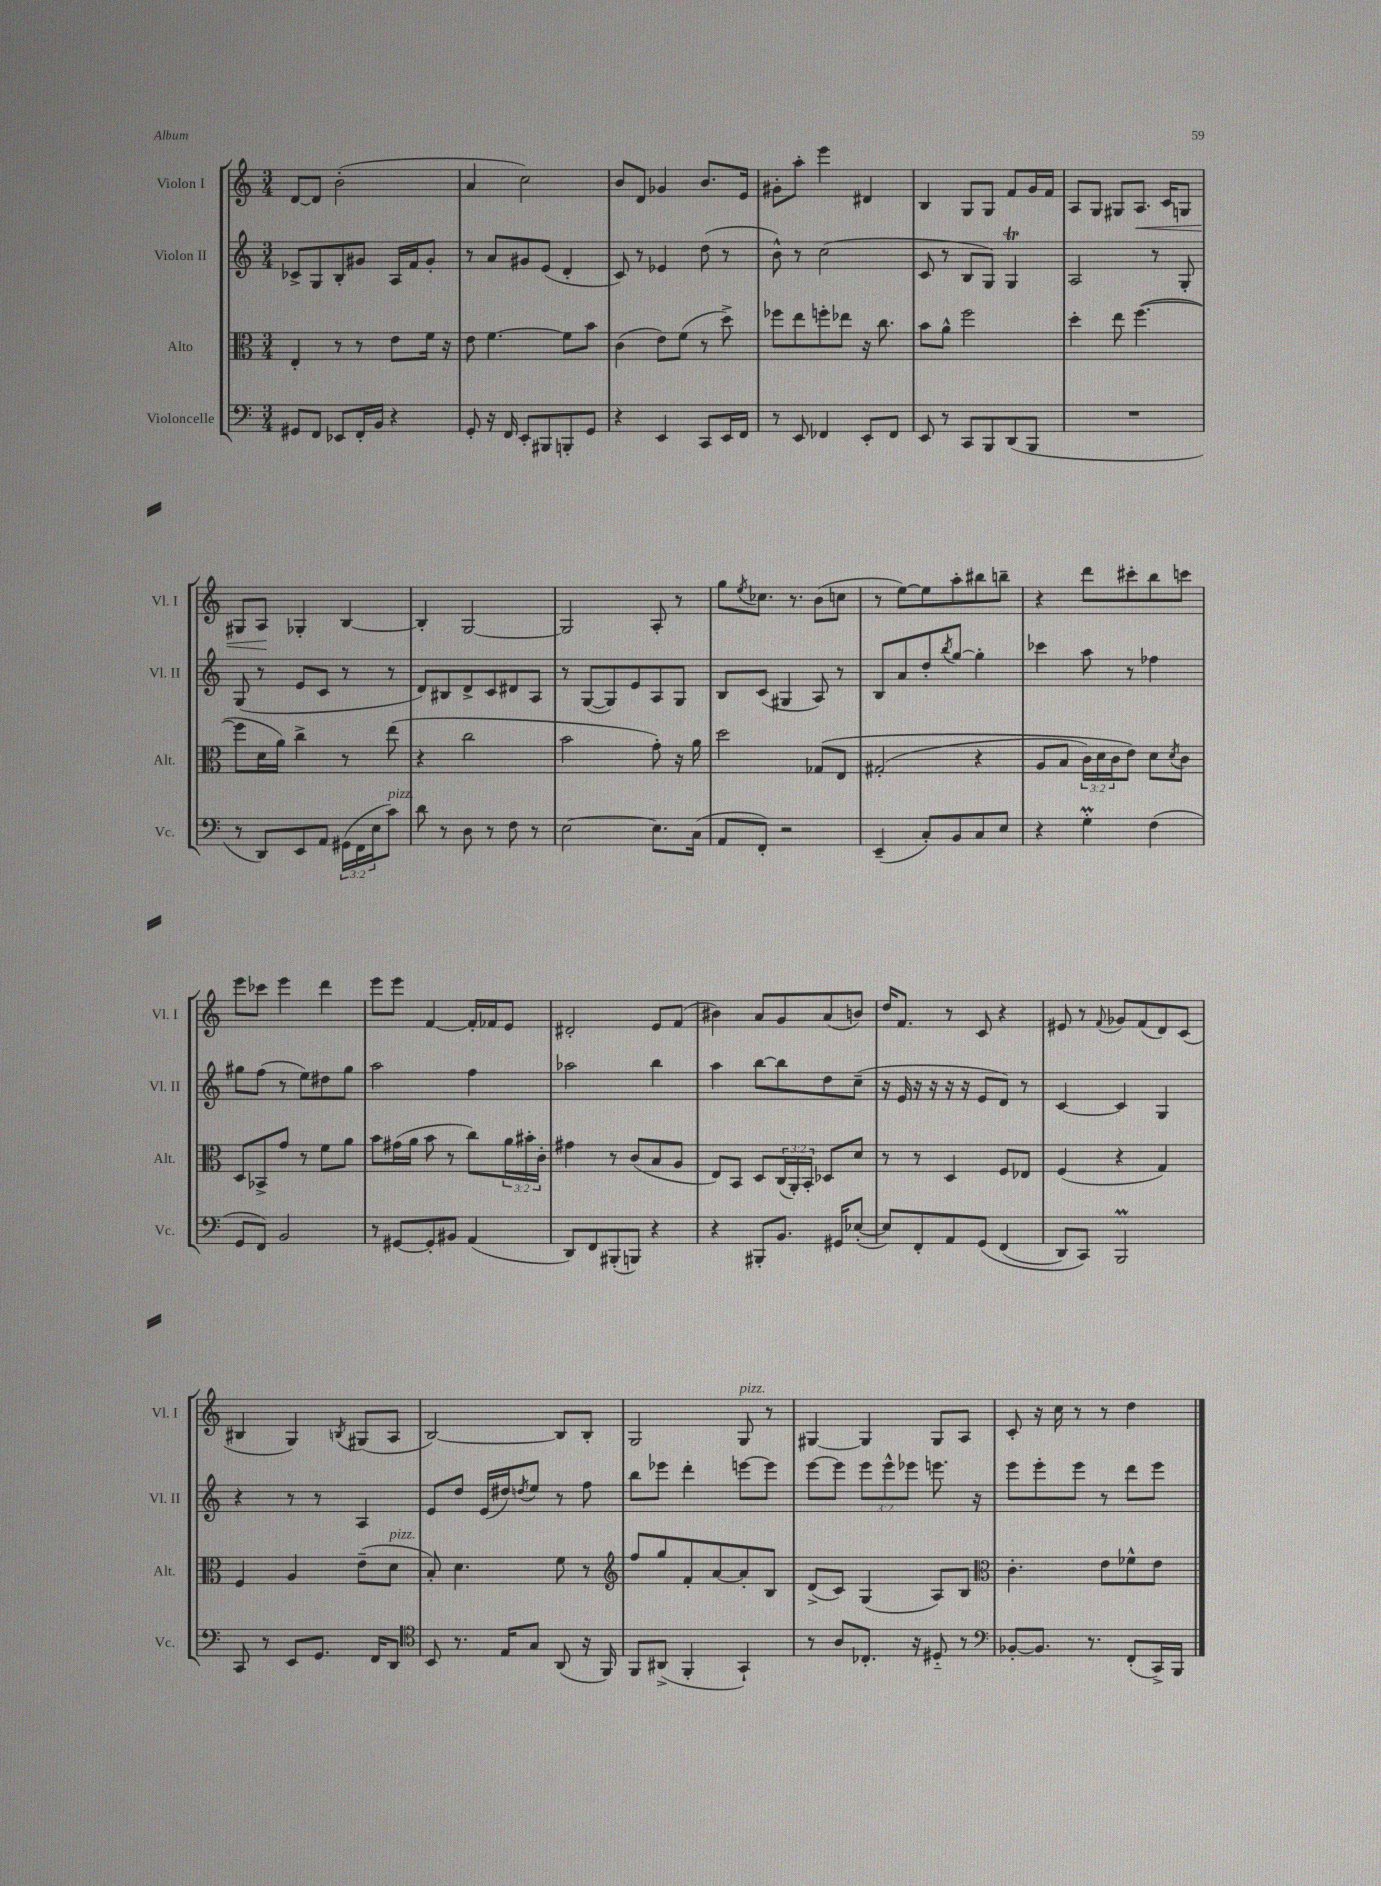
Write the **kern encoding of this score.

**kern	**kern	**kern	**kern	**dynam
*part4	*part3	*part2	*part1	*part1
*staff4	*staff3	*staff2	*staff1	*staff1
*I"Violoncelle	*I"Alto	*I"Violon II	*I"Violon I	*
*I'Vc.	*I'Alt.	*I'Vl. II	*I'Vl. I	*
*clefF4	*clefC3	*clefG2	*clefG2	*
*k[]	*k[]	*k[]	*k[]	*
*M3/4	*M3/4	*M3/4	*M3/4	*
=96	=96	=96	=96	=96
8GG#X/L	4E'/	8c-X^/L	[8d/L	.
8FF/J	.	8G/	8d/J]	.
8EE-X/L	8r	8B'/	(2b'\	.
16FF'/L	8r	8g#X/J	.	.
16BB/JJ	.	.	.	.
4r	8e\L	16A/LL	.	.
.	.	16f/J	.	.
.	16f\Jk	8g#'/J	.	.
.	16r	.	.	.
=97	=97	=97	=97	=97
8GG'/	8e\	8r	4a/	.
16r	[4.f\	8a/L	.	.
16FF/	.	.	.	.
8EE'/L	.	8g#X/	2cc\)	.
8BBB#X/	.	(8e/J	.	.
8BBBn'/	8f\L]	4d'/	.	.
8GG/J	8b\J	.	.	.
=98	=98	=98	=98	=98
4r	(4c\	8c/)	8b/L	.
.	.	8r	8d/J	.
4EE/	8e\L)	4e-X/	4g-X/	.
.	(8f\J	.	.	.
8CC/L	8r	(8dd\	8.b/L	.
16EE/L	8dd^\)	8r	.	.
16FF/JJ	.	.	16e/Jk	.
=99	=99	=99	=99	=99
8r	8ff-X\L	8b^^\)	8g#X'\L	.
8EE/	8ee\	8r	8aa'\J	.
4FF-X/	8ffn'\	(2cc\	4eee\	.
.	8ee-X\J	.	.	.
8EE'/L	16r	.	4d#X/	.
.	8.cc\	.	.	.
8FF-/J	.	.	.	.
=100	=100	=100	=100	=100
8EE/	8b\L	8c/	4B/	.
8r	8a^^\J	8r	.	.
8CC/L	2ff\	8B/L	8G/L	.
8BBB/	.	8G/J)	8G/J	.
(8DD/	.	4GT/	8f/L	.
8BBB/J	.	.	16g/L	.
.	.	.	16f/JJ	.
=101	=101	=101	=101	=101
2.r	4dd'\	2A/	8A/L	.
.	.	.	8G/J	.
.	8ee\	.	8G#X/L	.
!	!	!	!	!LO:HP:b
.	([4.ff\	.	8.A/J	<
.	.	8r	.	.
.	.	.	16c/KL	.
.	.	8G'/	8Gn/J	.
!!LO:LB:g=z
=102	=102	=102	=102	=102
8r	8ff\L]	(8G/	8G#X/L	.
8DD/L)	16d\L	8r	8A/J	.
.	16a\JJ)	.	.	.
8EE/	4cc^\	8e/L	4G-X'/	[
8AA/J	.	8c/J	.	.
(24GG#X\LL	8r	8r	[4B/	.
24FF\	.	.	.	.
24E\J	.	.	.	.
!LO:TX:a:i:t=pizz.	!	!	!	!
8c\J)	(8ee\	8r	.	.
=103	=103	=103	=103	=103
8d\	4r	8d/L)	4B'/]	.
8r	.	8B#X/	.	.
8D\	2cc\	8d^/	[2G/	.
8r	.	8c/	.	.
8F\	.	8d#X/	.	.
8r	.	8A/J	.	.
=104	=104	=104	=104	=104
[2E\	2b\	8r	2G/]	.
.	.	([8G/L	.	.
.	.	8G/])	.	.
.	.	8e/	.	.
8.E\L]	8g'\)	8A/	8A'/	.
.	16r	8G/J	8r	.
(16C\Jk	16a\	.	.	.
=105	=105	=105	=105	=105
8AA/L	2dd\	8B/L	8gg\L	.
.	.	.	8qee/	.
8FF'/J)	.	(8c/J	8.cc-X\J	.
2r	.	4G#X/	.	.
.	.	.	8.r	.
.	(8G-X/L	8A/)	(8b\L	.
.	8E/J	8r	8ccn\J	.
=106	=106	=106	=106	=106
(4EE~/	(2G#X'/	8B/L	8r	.
.	.	8a/	[8ee\L)	.
8C'/L)	.	8dd'/	8ee\]	.
.	.	8qbb/	.	.
8BB/	.	[8gg/J	8aa'\	.
8C/	4r	4gg'\]	8bb#X\	.
8E/J	.	.	8bbn~\J	.
=107	=107	=107	=107	=107
4r	8A/L	4ccc-X\	4r	.
.	8B/J	.	.	.
4GM'\	24c\LL)	8aa\	8ddd\L	.
.	24d\	.	.	.
.	24c\J	.	.	.
.	8e\J)	8r	8ccc#X'\	.
(4F\	8d\L	4ff-X\	8bb\	.
.	8qd/	.	.	.
.	8c\J	.	8cccn\J	.
!!LO:LB:g=z
=108	=108	=108	=108	=108
8GG/L	8D/L	8gg#X\L	8eee\L	.
8FF/J)	8BB-X^/	(8ff\J	8ccc-X\J	.
2BB/	8g/J	8r	4eee\	.
.	8r	8ee\L)	.	.
.	8f\L	8dd#X\	4ddd\	.
.	8a\J	8gg#\J	.	.
=109	=109	=109	=109	=109
8r	8b\L	2aa\	8eee\L	.
[8GG#X/L	(16g#X\L	.	8eee\J	.
.	16a\JJ	.	.	.
8GG#'/]	8b\	.	[4f/	.
8BB#X/J	8r	.	.	.
(4AA/	8cc\L)	4ff\	16f'/LL]	.
.	.	.	16f-X/J	.
.	24a\L	.	8e/J	.
.	24b#X'\	.	.	.
.	24c'\JJ	.	.	.
=110	=110	=110	=110	=110
8DD/L)	4g#X\	2aa-X\	2d#X'/	.
8FF/	.	.	.	.
(8BBB#X'/	8r	.	.	.
8BBBn/J)	(8c/L	.	.	.
4r	8B/	4bb\	8e/L	.
.	8A/J	.	(8f/J	.
=111	=111	=111	=111	=111
4r	8E/L)	4aa\	4b#X\)	.
.	8BB/J	.	.	.
8BBB#X'/L	8D/L	[8bb\L	8a/L	.
8.BB/J	(24C/L	8bb\]	8g/	.
.	24AA'/)	.	.	.
.	24BB'/JJ	.	.	.
.	8D-X/L	8dd\	(8a/	.
16GG#X/KL	.	.	.	.
([8E-X'/J	8d/J	(8cc~\J	8bn/J)	.
=112	=112	=112	=112	=112
8E-/L])	8r	16r	16dd/KL	.
.	.	16e/	8.f/J	.
8FF'/	8r	16r	.	.
.	.	16r	.	.
8AA/	4D/	16r	8r	.
.	.	16r	.	.
(8GG/J	.	8e/L	8c/	.
(4FF/	8F/L	8d/J)	4r	.
.	8E-X/J	8r	.	.
=113	=113	=113	=113	=113
8DD/L)	(4F/	[4c/	8e#X/	.
8CC/J)	.	.	8r	.
.	.	.	8qqf/	.
2BBBm/	4r	4c/]	8g-X/L	.
.	.	.	(8f/	.
.	4G/)	4G/	8d/)	.
.	.	.	(8c/J	.
!!LO:LB:g=z
=114	=114	=114	=114	=114
8CC/	4F/	4r	4B#X/	.
8r	.	.	.	.
8EE/L	4A/	8r	4G/)	.
8.GG/J	.	8r	.	.
.	.	.	8qBn/	.
.	(8e~\L	4A/	(8G#X/L	.
16FF/KL	.	.	.	.
!	!LO:TX:a:i:t=pizz.	!	!	!
8DD/J	8d\J	.	8A/J	.
=115	=115	=115	=115	=115
*clefC4	*	*	*	*
8BB/	8B'/)	8e/L	[2B/)	.
8.r	4.d\	8dd/J	.	.
.	.	(16e/LL	.	.
16E/KL	.	16dd#X/J)	.	.
.	.	8qddn/	.	.
8G/J	.	8ee/J	.	.
(8AA/	8f\	8r	8B/L]	.
16r	8r	8ff\	8B'/J	.
16FF/)	.	.	.	.
=116	=116	=116	=116	=116
*	*clefG2	*	*	*
8FF/L	8ff/L	8bb\L	2G/	.
(8AA#X^/J	8gg/	8eee-X\J	.	.
4FF'/	8f'/	4ddd'\	.	.
.	[8a/	.	.	.
!	!	!	!LO:TX:a:i:t=pizz.	!
4GG`/)	8a'/]	[8eeen\L	8G/	.
.	8B/J	8eee\J]	8r	.
=117	=117	=117	=117	=117
8r	(8d^/L	[8eee\L	[4G#X/	.
8A/L	8c/J)	8eee\J]	.	.
8.C-X'/J	(4G/	12eee\L	4G#/]	.
.	.	12eee^^\	.	.
.	.	12eee-X\J	.	.
16r	.	.	.	.
8D#X/	8A/L)	8.eeen\	8G#/L	.
8r	8B/J	.	8A/J	.
.	.	16r	.	.
=118	=118	=118	=118	=118
*clefF4	*clefC3	*	*	*
[8BB-X'/L	4.c'\	8eee\L	8c'/	.
8.BB-/J]	.	8eee'\	16r	.
.	.	.	16cc\	.
.	.	8eee\J	8r	.
8.r	.	.	.	.
.	8e\L	8r	8r	.
(8FF'/L	8f-X^^\	8ddd\L	4dd\	.
16CC^/L)	8e\J	8eee\J	.	.
16BBB/JJ	.	.	.	.
==	==	==	==	==
*-	*-	*-	*-	*-
